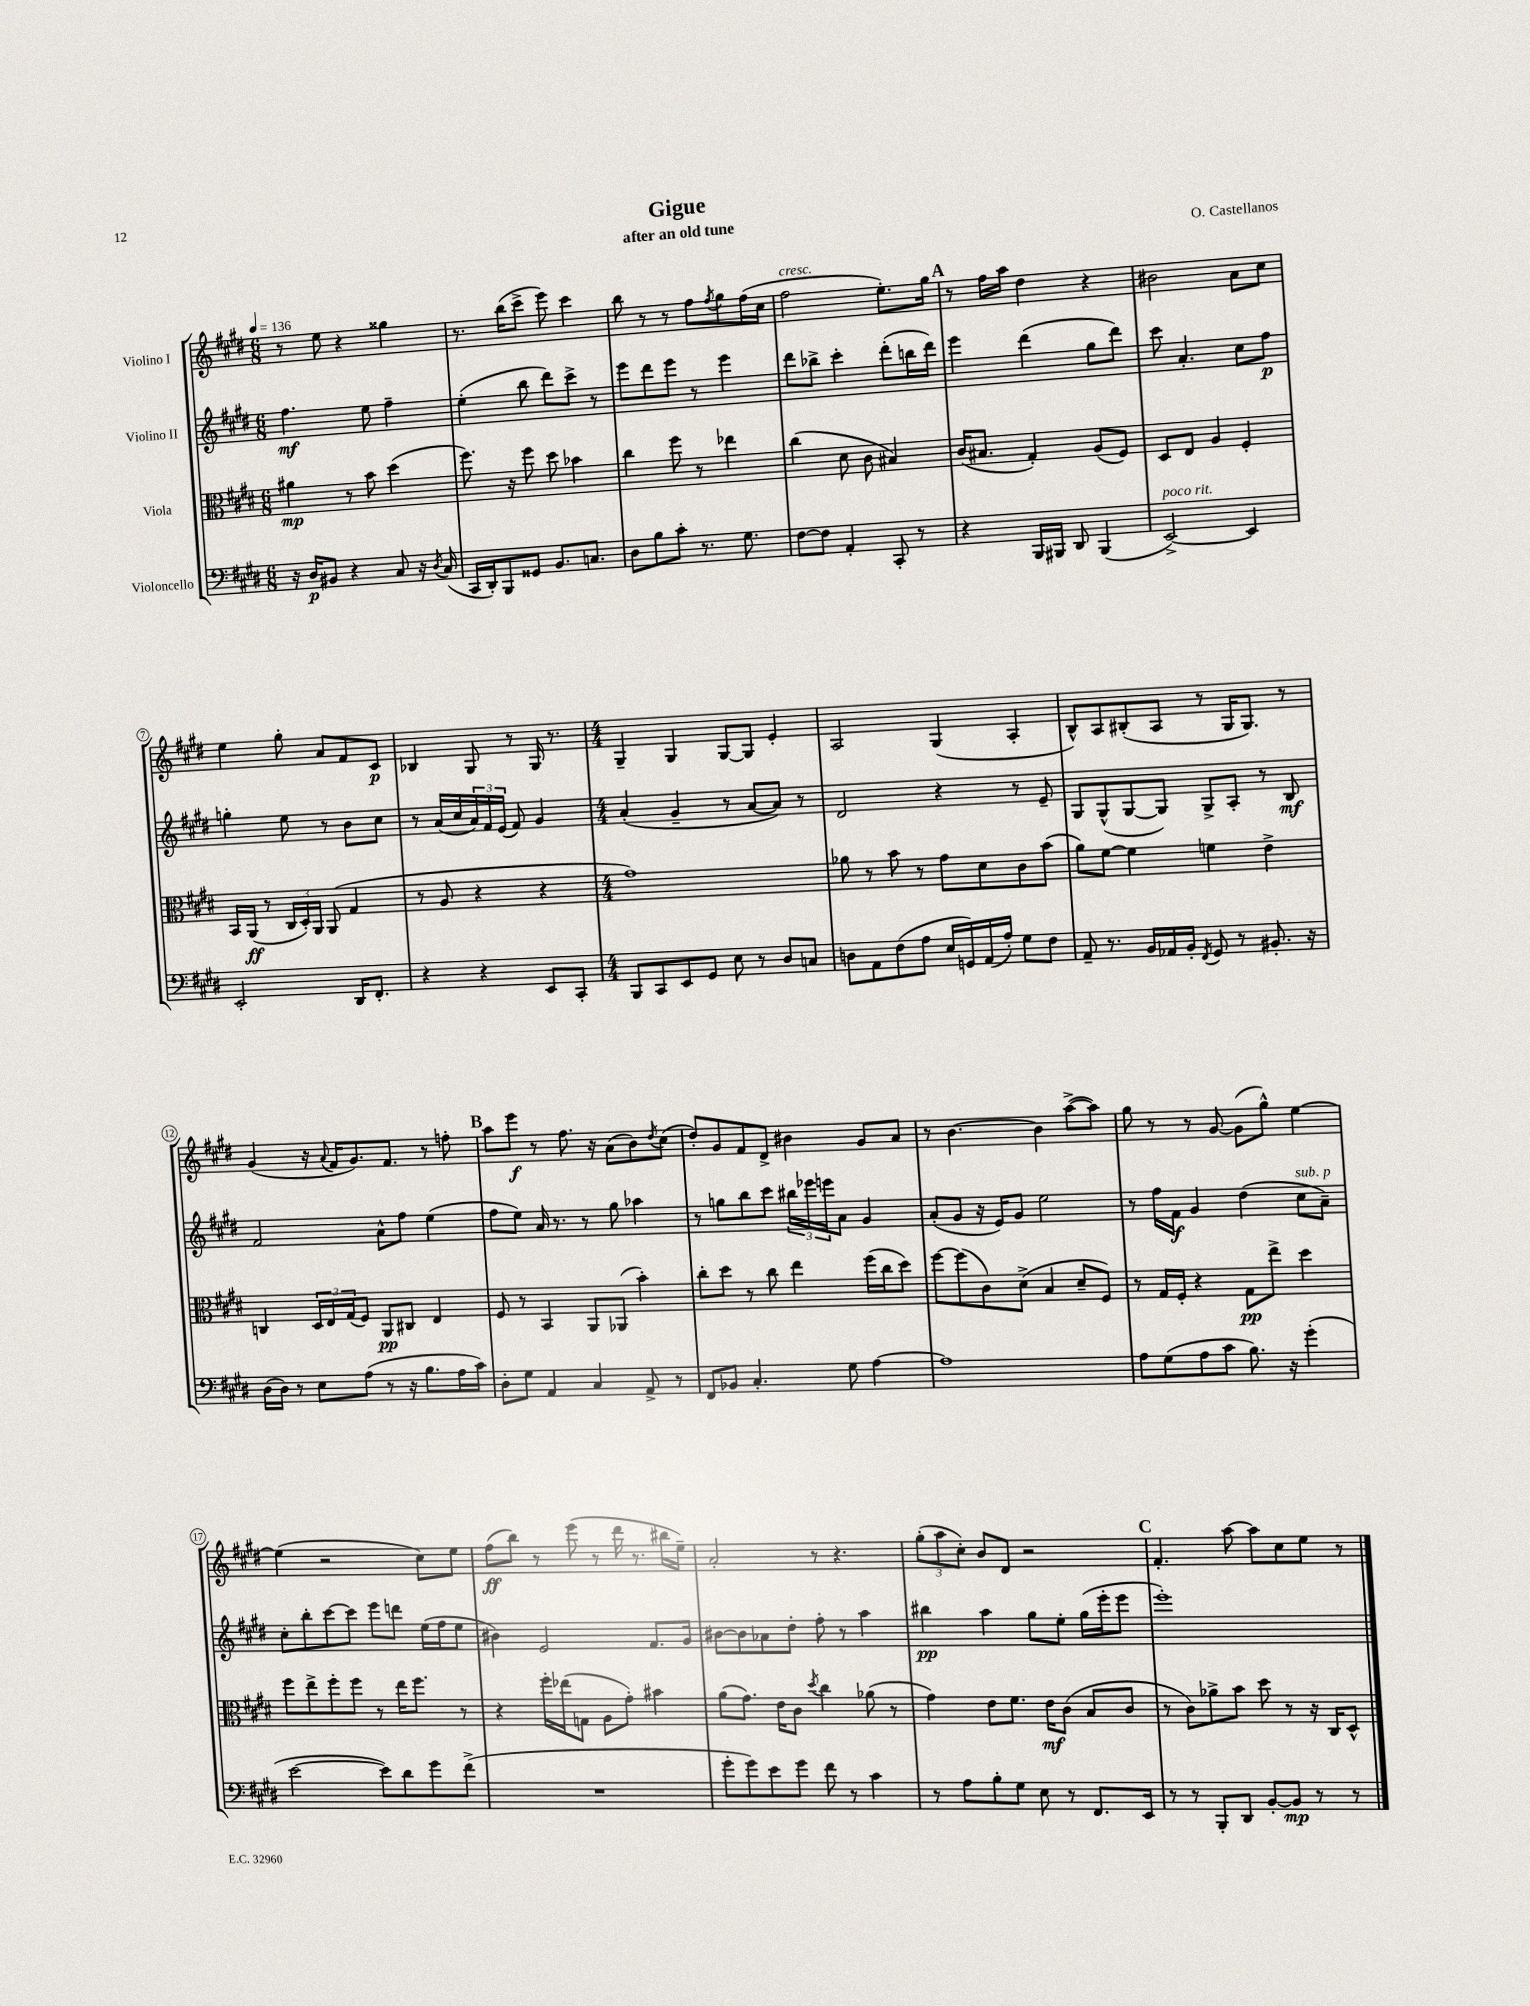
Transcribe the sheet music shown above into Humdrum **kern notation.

**kern	**kern	**kern	**kern
*staff4	*staff3	*staff2	*staff1
*clefF4	*clefC3	*clefG2	*clefG2
*k[f#c#g#d#]	*k[f#c#g#d#]	*k[f#c#g#d#]	*k[f#c#g#d#]
*M6/8	*M6/8	*M6/8	*M6/8
*MM136	*MM136	*MM136	*MM136
16r	4a#	4.ff#	8r
16D#	.	.	.
8BB#	.	.	8ee
4r	8r	.	4r
.	8b	8ee	.
8C#	(4dd#	4ff#~	4gg##
16r	.	.	.
8qD#	.	.	.
(16C#	.	.	.
=	=	=	=
16CC#	8.ff#)	(4ee'	8.r
16DD#')	.	.	.
8BBB	.	.	.
.	16r	.	(16bb
8GG##	8ff#	8bb	8ccc#^
8.BB	8dd#	8ddd#)	8eee)
.	4b-	8ccc#^	4ccc#
8.C	.	.	.
.	.	8r	.
=	=	=	=
8D#	4cc#	8eee	8bb
8B	.	8ddd#	8r
8c#'	8ff#	8eee	8r
8.r	8r	8r	8ff#
.	.	.	8qff#
.	4ee-	4eee	8gg#
8.G#	.	.	.
.	.	.	(16ff#
.	.	.	16cc#
=	=	=	=
[8F#	(4cc#	8ddd#	2ff#
8F#]	.	8bb-^	.
4AA'	8d#	4ccc#'	.
.	8c#	.	.
8CC#'	4B#)	(8ddd#'	8.ee')
8r	.	16bb	.
.	.	16ddd#)	16gg#
=	=	=	=
4r	(16c#	4eee	8r
.	8.B#	.	.
.	.	.	16ff#
.	.	.	16aa
16BBB	4G#')	(4ddd#	4dd#
16BBB#	.	.	.
8DD#	.	.	.
(4BBB#	(8A	8gg#	4r
.	8F#)	8ddd#)	.
=	=	=	=
[2EE^)	8D#	8ccc#	2b#
.	8E	4.a'	.
.	4A	.	.
4EE]	4F#'	8cc#	8a
.	.	8ff#	8cc#
=	=	=	=
2EE'	16BB	4gg'	4ee
.	(16AA	.	.
.	8r	.	.
.	24C#	8ee	8gg#'
.	24D#')	.	.
.	24AA	.	.
.	(8AA	8r	8a
16DD#	4G#	8b	8f#
8.FF#'	.	.	.
.	.	8cc#	8c#
=	=	=	=
4r	8r	8r	4B-
.	8A	(16a	.
.	.	16cc#	.
4r	4r	24a)	8G#
.	.	24f#	.
.	.	(24e	.
.	.	8f#)	8r
8EE	4r	4g#	16G#
.	.	.	8.r
8CC#'	.	.	.
=	=	=	=
*M4/4	*M4/4	*M4/4	*M4/4
8BBB	1g#)	(4a'	4G#~
8CC#	.	.	.
8EE	.	4g#~	4G#
8GG#	.	.	.
8E	.	8r	[8G#
8r	.	[8a	8G#]
8D#	.	8a])	4e'
8C	.	8r	.
=	=	=	=
8D	8a-	2d#	2A
8AA	8r	.	.
(8F#	8b	.	.
8A	8r	.	.
16E	8g#	4r	(4G#
16GG)	.	.	.
(16AA	8d#	.	.
16A')	.	.	.
8G#	8c#	8r	4A'
8F#	(8b	8e~	.
=	=	=	=
8AA~	8a)	8G#	8B^^)
8.r	[8f#	(8G#^^	8A
.	4f#]	[8G#	(8B#'
16BB	.	.	.
16AA-	.	8G#])	8A
16BB'	.	.	.
8qFF#	.	.	.
8GG#	4f	8G#^	8r
8r	.	8A'	16G#
.	.	.	8.G#)
8.BB#'	4e^	8r	.
.	.	8B	8r
16r	.	.	.
=	=	=	=
(16D#	4C	2f#	(4g#
16D#)	.	.	.
8r	.	.	.
8E	24D#	.	16r
.	24E	.	.
.	.	.	8qqa
.	.	.	16f#
.	(24G#	.	.
(8A	8F#)	.	8.g#)
8r	8AA	8a^^	.
.	.	.	8.f#
16r	8C#	8ff#	.
8.B	.	.	.
.	4E	(4ee	8r
16A	.	.	8ff'
16c#)	.	.	.
=	=	=	=
8D#'	8F#	8ff#	8aa
8G#	8r	8ee)	8eee
4AA	4BB	16a	8r
.	.	8.r	.
.	.	.	8.ff#
4C#	8AA	8r	.
.	.	.	16r
.	(8AA-	8gg#	(8a
8AA^	4b')	4aa-	8b)
.	.	.	8qdd#
8r	.	.	(8cc#
=	=	=	=
8FF#	8cc#'	8r	8dd#')
8BB-	8dd#	8gg	8g#
4.C#'	8r	8bb	8f#
.	8cc#	8ccc#	8d#^
.	4ee	24bb#	4b#
.	.	24eee-	.
.	.	24eee	.
8G#	.	8a	.
[4A	(16ff#	4g#	8g#
.	16cc#	.	.
.	8dd#)	.	8a
=	=	=	=
1A]	[8ff#	(8a'	8r
.	(8ff#]	8g#	[4.b
.	8c#)	16r	.
.	.	16e)	.
.	(8d#^	8g#	.
.	4B	2ee	4b]
.	8d#~	.	([8aa^
.	8F#)	.	8aa])
=	=	=	=
8A	8r	8r	8gg#
(8G#	16G#	16ff#	8r
.	16F#'	16f#	.
8A	4r	4g#	8r
8c#	.	.	[8g#
8.B)	8G#	(4dd#	(8g#]
.	8ee^	.	8gg#^^)
16r	.	.	.
(4g#'	4dd#	8cc#	[4ee
.	.	8a~)	.
=	=	=	=
[2e	8ff#	8cc#'	(4ee]
.	8ee^	8bb'	.
.	8ff#'	[8ccc#	2r
.	8ff#	8ccc#]	.
8e])	8r	8eee	.
8d#	16ee	8ddd	.
.	8.ff#	.	.
8g#	.	(16ee	8cc#)
.	.	16ff#	.
(8f#^	8r	8ee	8ee
=	=	=	=
1r	4r	4b#)	(8ff#
.	.	.	8bb)
.	16ff#'	2e	8r
.	(16ee-	.	.
.	8G	.	(8eee
.	8A	.	8r
.	8g#')	.	16ddd#
.	.	.	8.r
.	4b#	8.f#	.
.	.	.	16bb#
.	.	16g#	16ee~)
=	=	=	=
8g#'	(8a	[8b#	2a'
8g#)	8.g#)	8b#]	.
8e	.	8a-	.
.	16e	.	.
8g#	8c#	8dd#'	.
.	8qdd#	.	.
8f#	4cc#	8ff#'	8r
8r	.	8r	4.r
4c#	(8a-	4aa	.
.	8r	.	.
=	=	=	=
8r	4g#)	4bb#	(12gg#'
.	.	.	12aa
8A	.	.	.
.	.	.	12cc#')
8B'	8e	4aa	8b
8G#	8.f#	.	8d#
8E	.	8gg#	2r
.	16e	.	.
8r	(8c#	8ee'	.
8.FF#	8B	(16gg#	.
.	.	16eee'	.
.	8c#	8eee	.
16EE	.	.	.
=	=	=	=
8r	8r	1eee')	4.f#'
8r	8c#)	.	.
8BBB'	8a-^	.	.
8DD#	8b	.	[8aa
[8BB'	8dd#	.	8aa]
8BB]	8r	.	8cc#
8r	16r	.	8ee
.	16C#	.	.
8r	8D#^^	.	8r
==	==	==	==
*-	*-	*-	*-
